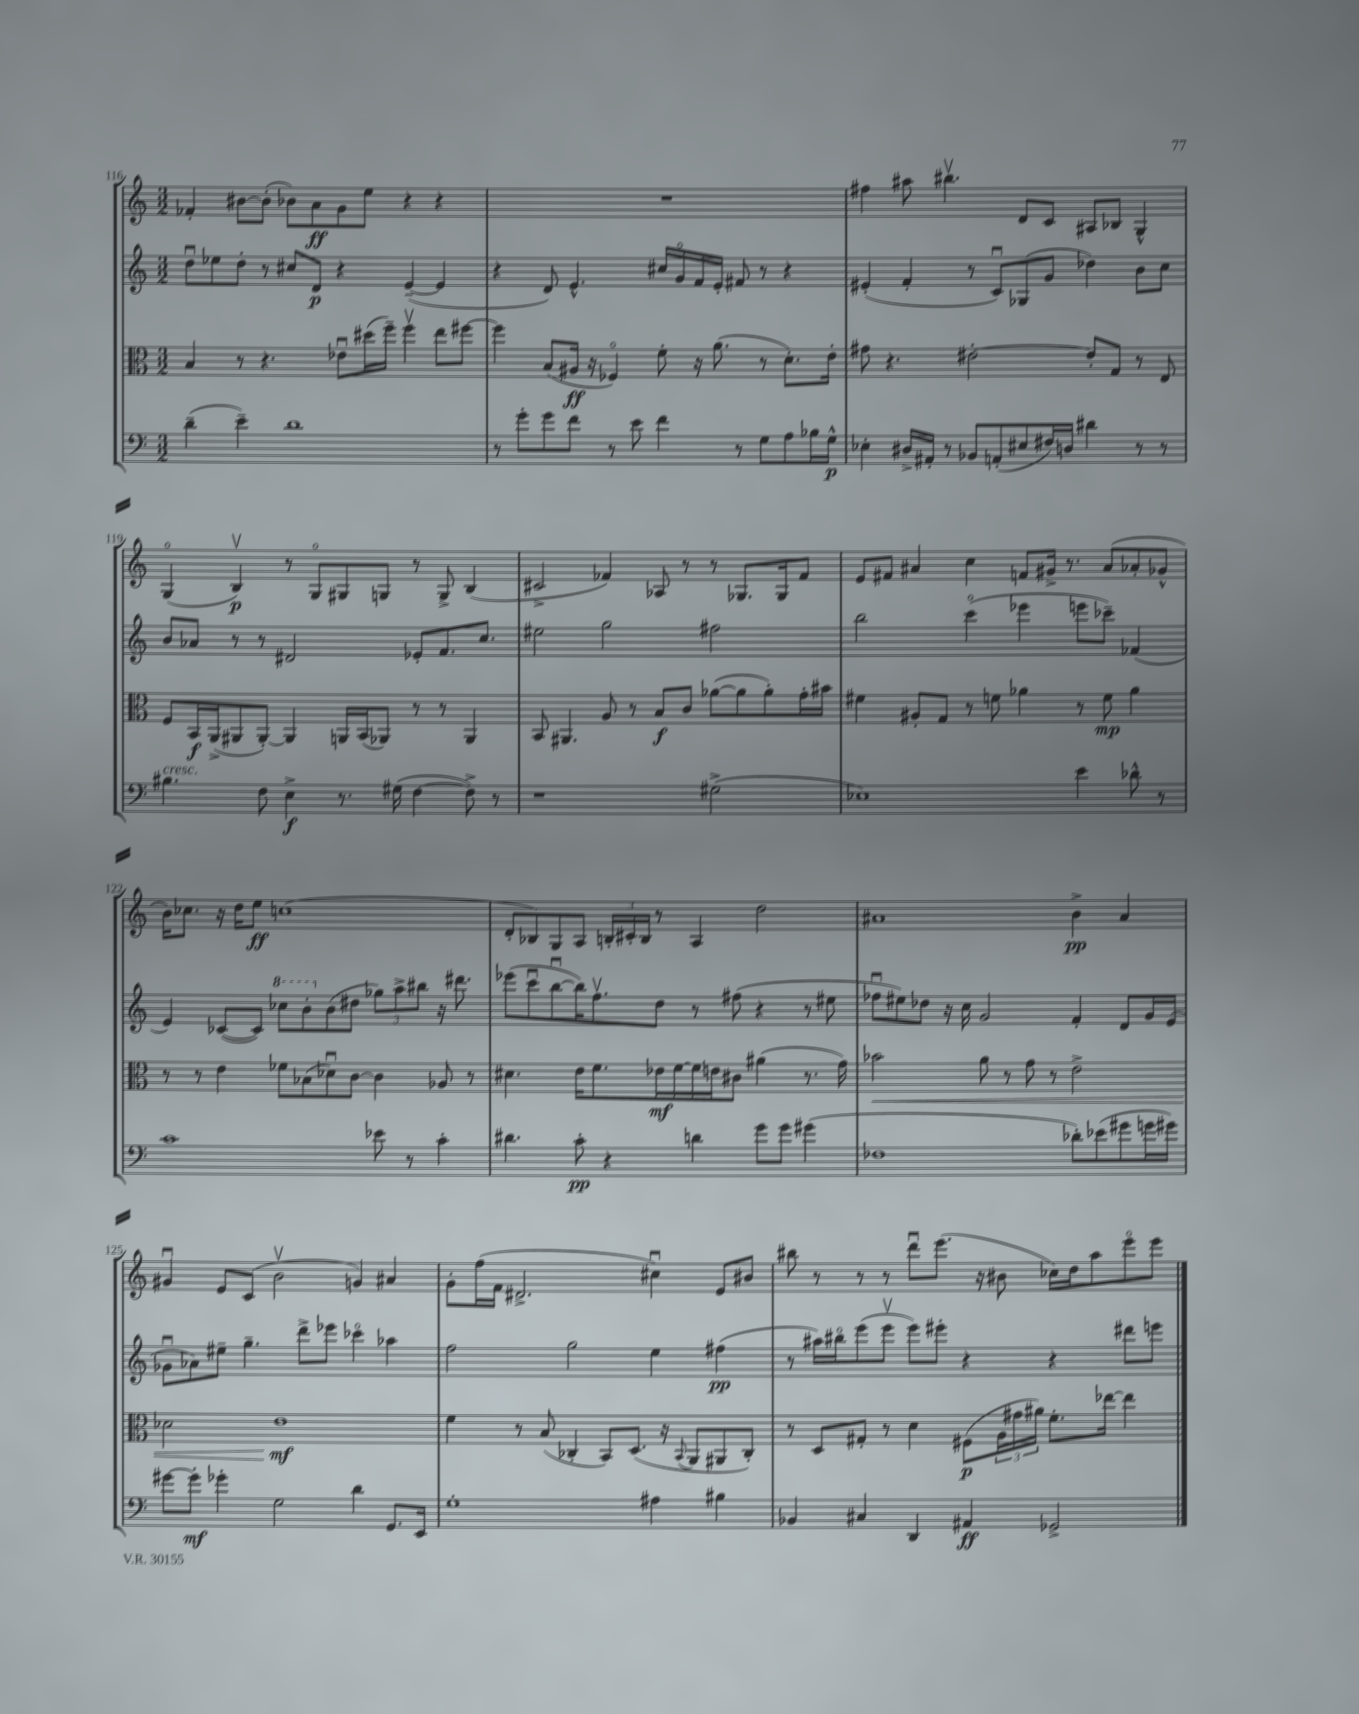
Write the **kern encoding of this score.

**kern	**kern	**kern	**kern
*staff4	*staff3	*staff2	*staff1
*clefF4	*clefC3	*clefG2	*clefG2
*k[]	*k[]	*k[]	*k[]
*M3/2	*M3/2	*M3/2	*M3/2
(4d~	4B	8ddu	4f-'
.	.	8ee-	.
4e~)	8r	8dd'	[8b#
.	4.r	8r	(8b#']
1d	.	8cc#	8b-)
.	.	8d	8a
.	8e-u	4r	8g
.	(16dd#	.	8ee
.	16ff~)	.	.
.	4ffv	([4e~	4r
.	8ee	4e]	4r
.	[8ff#	.	.
=	=	=	=
8r	4ff#]	4r	1.r
8g'	.	.	.
8g	(8B	8d)	.
8f	16A#	4.e^^	.
.	16r	.	.
8r	4F-o)	.	.
8e	.	.	.
4f	8f'	16cc#	.
.	.	16go	.
.	16r	16f	.
.	(8.a	16e'	.
8r	.	8f#	.
8G	8r	8r	.
8A	8.d')	4r	.
16B-	.	.	.
16G^^	16e'	.	.
=	=	=	=
4E-'	8g#	(4e#'	4ff#
.	4.r	.	.
16D#^	.	4f'	8aa#
16AA#'	.	.	.
8r	.	.	4.bb#v
8BB-	[2e#'	8r	.
(8AA'	.	8cu)	.
8E#	.	(8G-	8d
16F#)	.	8g	8c
16D	.	.	.
4d#	8e#']	4dd-)	8A#
.	8G	.	8B-
8r	8r	8b	4G^^
8r	8E	8cc	.
=	=	=	=
4.B#	8F	8b	(4Go
.	16BB	8a-	.
.	(16AA^	.	.
.	8AA#	8r	4Bv)
8F	[8AA#')	8r	.
4E^	4AA#]	2d#	8r
.	.	.	8Go
8.r	16AA	.	8G#
.	(16BB	.	.
.	8AA-)	.	8G
(16G#	.	.	.
[4F	8r	8e-'	8r
.	8r	8.f	8G^
8F^])	4AA-	.	(4B
.	.	8.cc	.
8r	.	.	.
=	=	=	=
1r	8BB	2ee#	2c#^
.	4.AA#	.	.
.	8A	2gg	4f-)
.	8r	.	.
.	8B	.	8A-
.	8c	.	8r
(2G#^	([8a-	2ff#	8r
.	8a-]	.	8.G-
.	8a-')	.	.
.	.	.	16G-
.	16g'	.	8f-
.	16b#	.	.
=	=	=	=
1E-)	4f#	2bb	8e
.	.	.	8f#
.	8A#'	.	4a#
.	8G	.	.
.	8r	(4ccco	4cc
.	8f	.	.
.	4a-	4eee-	8f
.	.	.	16g#^
.	.	.	8.r
4e	8r	8eee	.
.	8f	8ccc-~)	(8a#
8d-^^	4a-	(4f-	8a-'
8r	.	.	8g-^^
=	=	=	=
1c	8r	4e)	16b)
.	.	.	8.cc-
.	8r	.	.
.	4e	([8c-	16r
.	.	.	16dd
.	.	8c-])	8ee
.	8f-	8ccc-	(1cc
.	(8B-	8bb'	.
.	8d-u)	(8b	.
.	[8c	8dd#	.
8e-	4c]	12gg-)	.
.	.	12aa^	.
8r	.	.	.
.	.	12bb#	.
4c'	8A-	16r	.
.	.	8.ddd#	.
.	8r	.	.
=	=	=	=
4.d#	4.d#	(8eee-	8d'
.	.	8cccu	8B-)
.	.	[8bbu	8G
8c'	16e	16bb])	8A
.	8.f	8.ffv	.
4r	.	.	24B'
.	.	.	24c#'
.	.	.	24B
.	16e-	8dd	8r
.	[16f	.	.
4d	16f]	8r	4A
.	16e	.	.
.	8c#	(8ff#	.
8g	(4a#	4r	2dd
8g	.	.	.
(4g#	8.r	8r	.
.	.	8ee#	.
.	16g)	.	.
=	=	=	=
1F-	2b-	8ff-u	1a#
.	.	8ee#)	.
.	.	8dd-	.
.	.	16r	.
.	.	16cc	.
.	8a	2g	.
.	8r	.	.
.	8g	.	.
.	8r	.	.
8d-')	2e^	4f'	4b^
(8e-	.	.	.
8g#	.	8d	4a#
16g	.	16g	.
16g#)	.	(16e	.
=	=	=	=
[8g#	2d-	8g-u	4g#u
8g#']	.	8a-)	.
4g-'	.	8ee#~	8e
.	.	4.gg~	(8c
2G	1e	.	2bv
.	.	8ddd^	.
.	.	8eee-	.
4d	.	4ccc-o	4g)
8.GG	.	4aa-	4a#
16EE	.	.	.
=	=	=	=
1G'	4f	2ff	8g'
.	.	.	(16ff
.	.	.	16f
.	8r	.	2.d#^
.	(8B	.	.
.	4C-'	2gg	.
.	8BB)	.	.
.	(8.D	.	.
4A#	.	4ee	4cc#u)
.	16r	.	.
.	8qqBB	.	.
.	8AA	.	.
4B#	8AA#	(4ff#	8e
.	8C-')	.	8b#
=	=	=	=
4BB-	8r	8r	8bb#
.	8D	16aa#)	8r
.	.	16bb#o	.
4C#	8G#'	(8eee	8r
.	8r	8eeev	8r
4DD	4d	8eee)	8dddu
.	.	8eee#'	(8.eee
4AA#	(8F#	4r	.
.	.	.	16r
.	24A	.	8b#
.	24g#	.	.
.	24a#)	.	.
2GG-^	8.f'	4r	16cc-)
.	.	.	16dd
.	.	.	8aa
.	[16ee-	.	.
.	4ee-]	8ddd#	8eeeo
.	.	8eee	8eee
==	==	==	==
*-	*-	*-	*-
